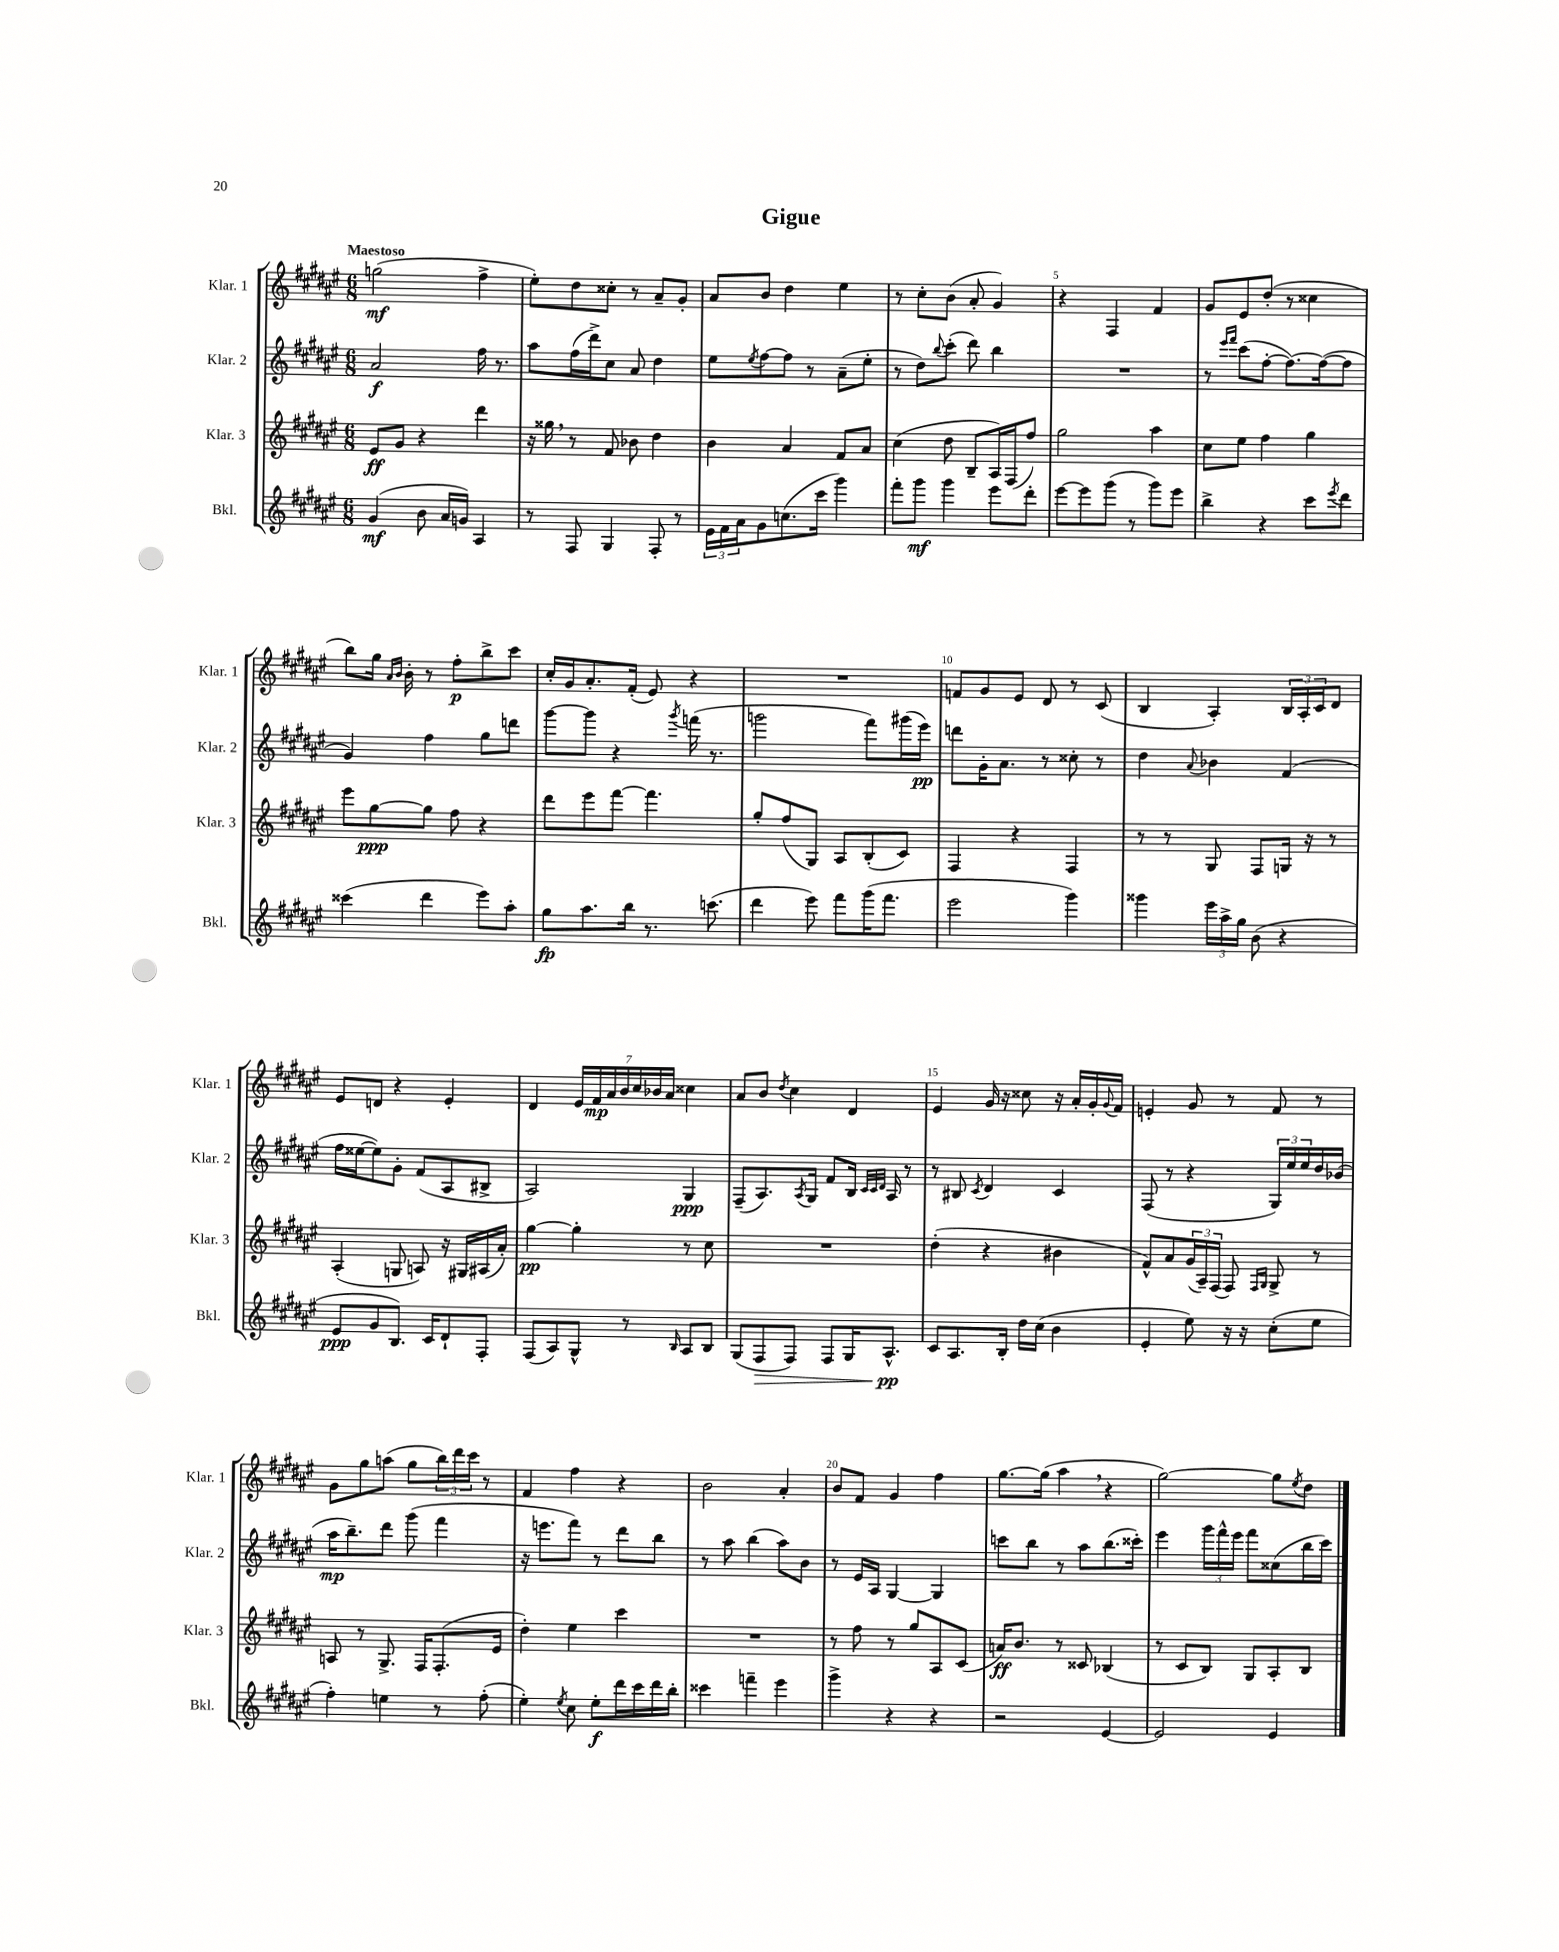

**kern	**kern	**kern	**kern
*staff4	*staff3	*staff2	*staff1
*clefG2	*clefG2	*clefG2	*clefG2
*k[f#c#g#d#a#e#]	*k[f#c#g#d#a#e#]	*k[f#c#g#d#a#e#]	*k[f#c#g#d#a#e#]
*M6/8	*M6/8	*M6/8	*M6/8
(4g#	8e#	2a#	(2gg
.	8g#	.	.
8b	4r	.	.
16a#	.	.	.
16g)	.	.	.
4A#	4ddd#	16ff#	4ff#^
.	.	8.r	.
=	=	=	=
8r	16r	8aa#	8ee#')
.	16gg##	.	.
8F#	8r	(16ff#	8dd#
.	.	16ddd#^)	.
4G#	8f#	8cc#	8cc##'
.	8b-	8a#	8r
8F#'	4dd#	4dd#	8a#~
8r	.	.	8g#'
=	=	=	=
24e#	4b	8ee#	8a#
24f#	.	.	.
24a#	.	.	.
.	.	8qee#	.
8g#	.	[8ff#	8b
(8.cc	4a#	8ff#]	4dd#
.	.	8r	.
16ccc#	.	.	.
4ggg#)	8f#	(8a#~	4ee#
.	8a#	8ee#'	.
=	=	=	=
8fff#'	(4cc#	8r	8r
8ggg#	.	8dd#)	8cc#'
.	.	8qqbb	.
4ggg#	8dd#	(8ccc#'	(8b
.	8B~	8ddd#)	8a#'
8eee#	16A#)	4bb	4g#)
.	(16F#	.	.
8ddd#'	8ff#)	.	.
=	=	=	=
[8eee#	2gg#	2.r	4r
8eee#]	.	.	.
(8ggg#	.	.	4F#
8r	.	.	.
8ggg#)	4aa#	.	4f#
8eee#	.	.	.
=	=	=	=
4bb^	8cc#	8r	8g#
.	.	16qqeee#	.
.	.	16qqfff#	.
.	8ee#	(8ccc#	8e#
4r	4ff#	[8ff#'	(8dd#'
.	.	8.ff#_)	8r
8ccc#	4gg#	.	4cc##
.	.	(16ff#_	.
8qeee#	.	.	.
8ddd#	.	8ff#]	.
=	=	=	=
(4ccc##	8eee#	4g#)	8bb)
.	[8gg#	.	16gg#
.	.	.	16qqa#
.	.	.	16qqb
.	.	.	16b'
4ddd#	8gg#]	4ff#	8r
.	8ff#	.	8ff#'
8eee#)	4r	8gg#	8bb^
8aa#'	.	8ddd	8ccc#
=	=	=	=
8gg#	8ddd#	[8ggg#	16cc#'
.	.	.	16g#
8.aa#	8eee#	8ggg#]	8.a#'
.	[8fff#	4r	.
16bb	.	.	(16f#'
8.r	4.fff#]	.	8e#)
.	.	8qggg#	.
.	.	(16fff	4r
(8.ccc	.	8.r	.
=	=	=	=
4ddd#	8gg#'	2ggg	2.r
.	(8ff#	.	.
8eee#)	8G#)	.	.
8fff#	8A#	.	.
(16ggg#	(8B'	8fff#)	.
8.fff#	.	.	.
.	8c#)	(16ggg#	.
.	.	16eee#)	.
=	=	=	=
2eee#	4F#	8ddd	8f
.	.	16g#'	8g#
.	.	8.a#	.
.	4r	.	8e#
.	.	8r	8d#
4ggg#)	4F#	8cc##'	8r
.	.	8r	(8c#
=	=	=	=
4ggg##	8r	4dd#	4B
.	8r	.	.
.	.	8qqa#	.
24eee#	8G#	4b-	4A#')
24aa#^	.	.	.
24gg#	.	.	.
(8b	8F#	.	.
4r	16G	(4f#	24B
.	.	.	24A#'
.	16r	.	.
.	.	.	24c#
.	8r	.	8d#
=	=	=	=
8e#	(4A#'	16ff#	8e#
.	.	[16ee##	.
8g#	.	8ee##])	8d
8.B)	8G	8g#'	4r
.	8A)	(8f#	.
16c#	.	.	.
8d#`	16r	8A#	4e#'
.	16G#	.	.
8F#'	(16A#	8B#^	.
.	16a#')	.	.
=	=	=	=
(8F#	[4gg#	2A#)	4d#
8A#)	.	.	.
8G#^^	4gg#']	.	28e#
.	.	.	28f#
.	.	.	28a#
.	.	.	28b
8r	.	.	.
.	.	.	28cc#
.	.	.	28b-
.	.	.	28a#
16qqB	.	.	.
8A#	8r	4G#	4cc##
8B	8cc#	.	.
=	=	=	=
(8G#	2.r	(8F#~	8a#
8F#	.	8.A#)	8b
.	.	.	8qdd#
8F#)	.	.	4cc#
.	.	8qA#	.
.	.	16G#	.
8F#	.	8f#	.
16G#	.	16B	4d#
.	.	32qqc#	.
.	.	32qqc#	.
.	.	32qqd#	.
8.A#^^	.	16A#	.
.	.	8r	.
=	=	=	=
8c#	(4dd#'	8r	4e#
8.A#	.	8B#	.
.	.	8qc#	.
.	4r	4d#	16g#
16B'	.	.	16r
16dd#	.	.	8cc##
(16cc#	.	.	.
4b	4b#	4c#	16r
.	.	.	16a#'
.	.	.	16g#'
.	.	.	8qqg#
.	.	.	16f#
=	=	=	=
4e#'	8f#^^)	(8F#	4e'
.	8a#	8r	.
8ee#)	(24g#	4r	8g#
.	24A#~)	.	.
.	(24F#	.	.
16r	8F#)	.	8r
16r	.	.	.
.	16qqF#	.	.
.	16qqG#	.	.
(8cc#'	8G#^	24G#)	8f#
.	.	24ee#	.
.	.	24ee#	.
8ee#	8r	16dd#	8r
.	.	(16b-	.
=	=	=	=
4ff#')	8A	16aa#	8g#
.	.	8.bb~)	.
.	8r	.	8gg#
4ee	8.G#^	8ddd#	(8aa
.	.	(8ggg#	8gg#
.	16F#	.	.
8r	(8.F#'	4fff#	24bb)
.	.	.	24ddd#
.	.	.	24ccc#
(8ff#'	.	.	8r
.	16e#	.	.
=	=	=	=
4ee#')	4dd#')	16r	4f#
.	.	8.eee	.
8qee#	.	.	.
8cc#	4ee#	8fff#)	4ff#
8ee#'	.	8r	.
16ddd#	4ccc#	8ddd#	4r
16ccc#	.	.	.
16ddd#	.	8bb	.
16bb'	.	.	.
=	=	=	=
4ccc##	2.r	8r	2b
.	.	8aa#	.
4fff~	.	(4bb	.
4eee#	.	8aa#)	4a#'
.	.	8b	.
=	=	=	=
4ggg#^	8r	8r	8b
.	8ff#	16e#	8f#
.	.	16A#	.
4r	8r	[4G#	4g#
.	8gg#	.	.
4r	8A#	4G#]	4ff#
.	(8c#	.	.
=	=	=	=
2r	16a)	8ccc	[8.gg#
.	8.b	.	.
.	.	8bb	.
.	.	.	(16gg#]
.	8r	8r	4aa#
.	8c##	8aa#	.
[4e#	(4B-	(8.bb	4r
.	.	16ccc##')	.
=	=	=	=
2e#]	8r	4eee#	[2gg#)
.	8c#	.	.
.	8B)	24ggg#	.
.	.	24fff#^^	.
.	.	24eee#	.
.	8G#	8fff#	.
4e#	8A#'	(8cc##	8gg#]
.	.	.	8qee#
.	8B	16bb	8dd#
.	.	16ccc#)	.
==	==	==	==
*-	*-	*-	*-
